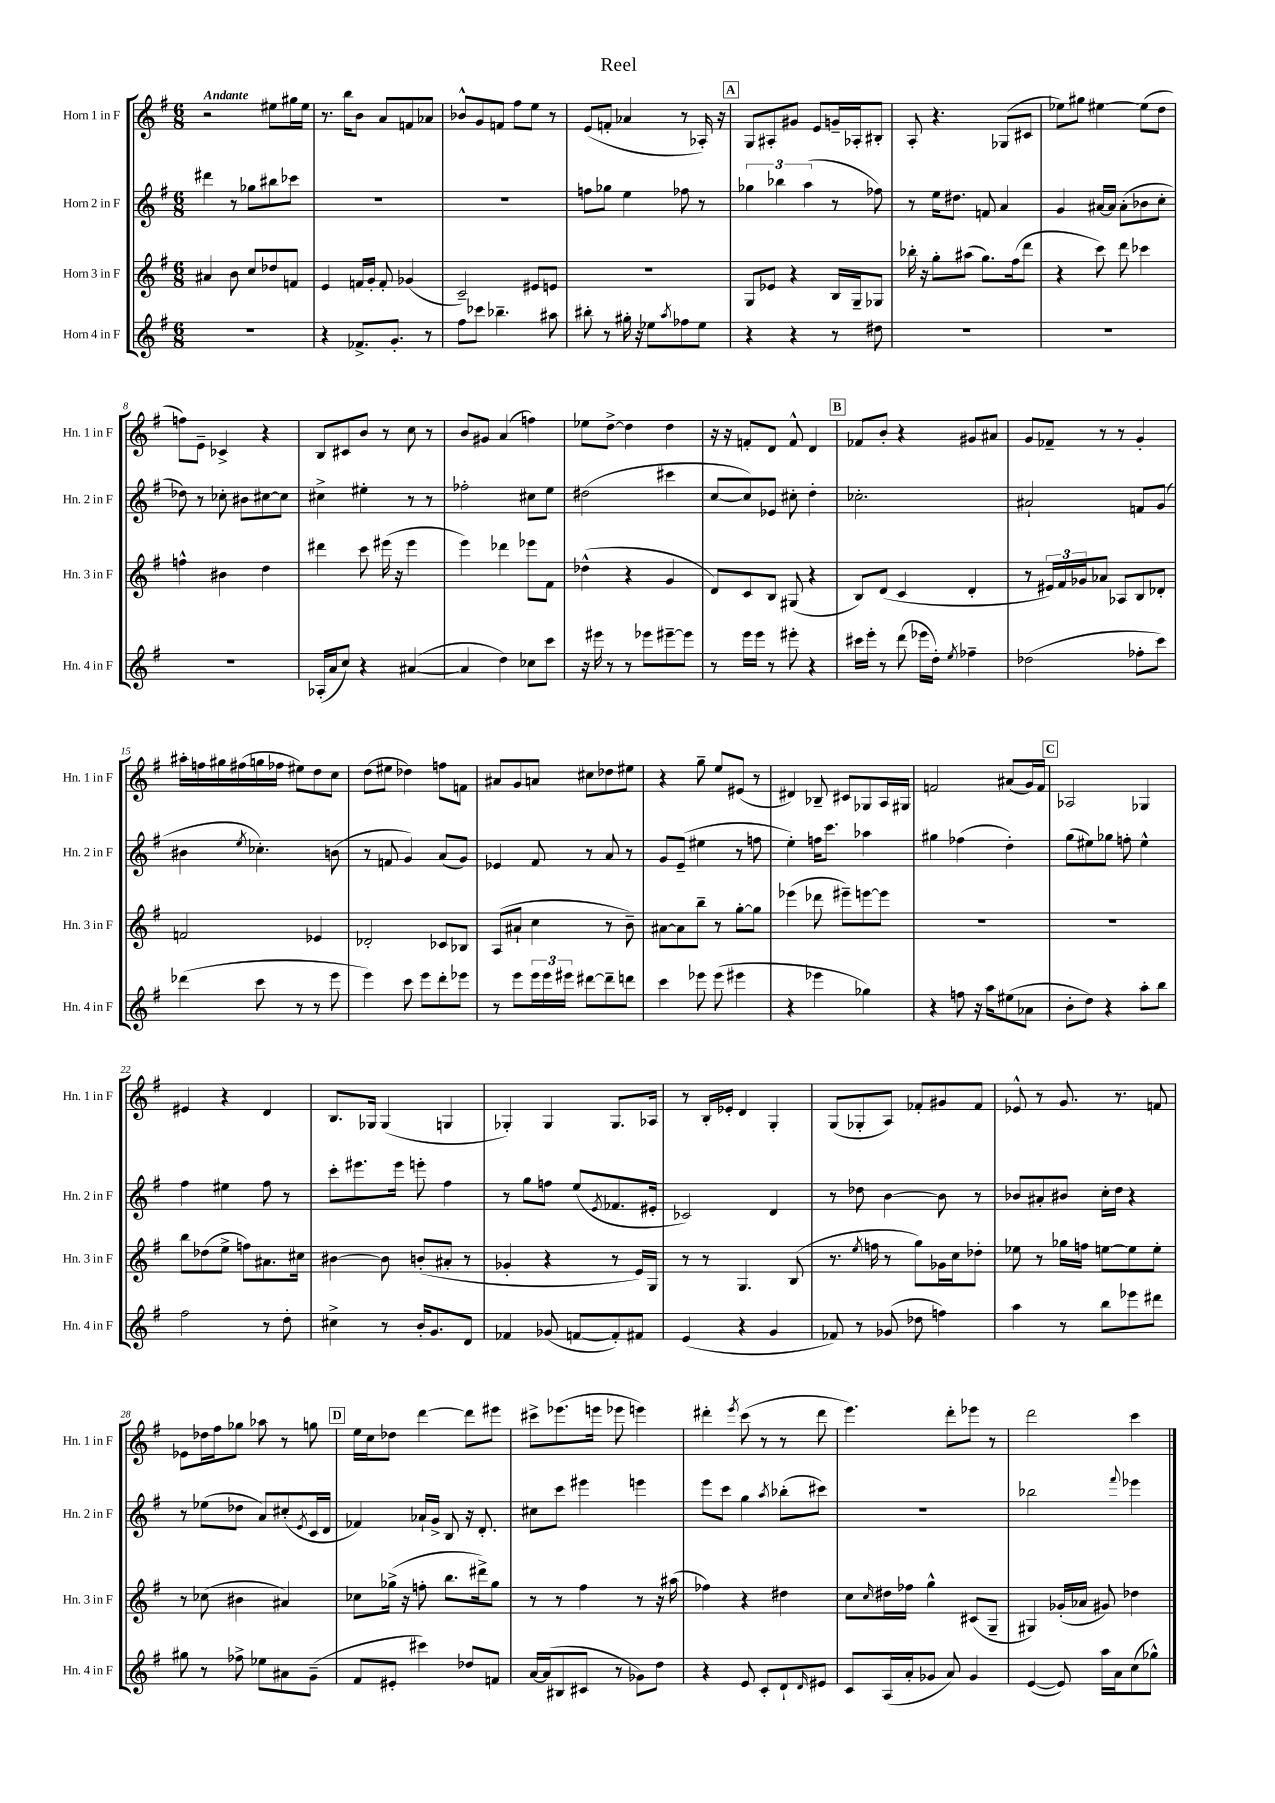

**kern	**kern	**kern	**kern
*staff4	*staff3	*staff2	*staff1
*clefG2	*clefG2	*clefG2	*clefG2
*k[f#]	*k[f#]	*k[f#]	*k[f#]
*M6/8	*M6/8	*M6/8	*M6/8
2.r	4a#	4ddd#	2r
.	8b	8r	.
.	8cc	8gg-	.
.	8dd-	8bb#	8ee#
.	8f	8ccc-	16gg#
.	.	.	16ee#
=	=	=	=
4r	4e	2.r	8.r
.	.	.	16bb
8.f-^	16f	.	8b
.	16g'	.	.
.	8f'	.	8a
8.g'	.	.	.
.	(4g-	.	8f
8r	.	.	8a-
=	=	=	=
8ff#	2c~)	2.r	8b-^^
8ccc-	.	.	8g
4.bb-~	.	.	8f
.	.	.	8ff#
.	8e#	.	8ee
8aa#	8e	.	8r
=	=	=	=
8bb#'	2.r	8ff	(8e
8r	.	8gg-	8f'
16gg#'	.	4ee	4a-
16r	.	.	.
8ee-	.	.	.
8qaa	.	.	.
8ff-	.	8ff-	8r
8ee-	.	8r	16A-')
.	.	.	16r
=	=	=	=
4r	8G	6gg-	8G
.	8e-	.	8A#'
.	.	6bb-	.
4r	4r	.	8g#
.	.	(6aa	.
.	.	.	8e
8r	16B	8r	16g~
.	16G~	.	16A-'
8dd#	8G-	8ff-)	8B#'
=	=	=	=
2.r	16bb-'	8r	8A'
.	16r	.	.
.	8gg'	16ee	4.r
.	.	8.dd#	.
.	(8aa#	.	.
.	8.gg)	8f	.
.	.	4a	(8G-
.	(16ff#	.	.
.	8ddd	.	8c#
=	=	=	=
2.r	4r	4g	8ee-)
.	.	.	8gg#
.	8ccc)	[16a#	[4ee#
.	.	16a#]	.
.	8ddd	(8a#'	.
.	4ccc-	8b-	(8ee#]
.	.	8cc'	8dd
=	=	=	=
2.r	4ff^^	8dd-)	8ff)
.	.	8r	8e~
.	4b#	8cc-'	4c-^
.	.	8b#	.
.	4dd	[8cc#	4r
.	.	8cc#]	.
=	=	=	=
(16A-'	4ddd#	4cc#^	8B
16a	.	.	.
8cc)	.	.	8c#
4r	8ccc	4ee#'	8b
.	(16eee#	.	8r
.	16r	.	.
([4a#	4eee#	8r	8cc
.	.	8r	8r
=	=	=	=
4a#]	4eee)	2ff-'	8b
.	.	.	8g#
4dd)	4ddd-	.	(4a
8cc-	8eee-	8cc#	4ff)
8ccc	8f#	8ee	.
=	=	=	=
16r	(4dd-^^	(2dd#	8ee-
16eee#	.	.	.
8r	.	.	[8dd^
8r	4r	.	4dd]
8eee-	.	.	.
[8eee#~	4g	4ccc#	4dd
8eee#]	.	.	.
=	=	=	=
8r	8d)	[8cc	16r
.	.	.	16r
16eee	8c	8cc])	8f'
16eee	.	.	.
8r	8B	8e-	8d
8eee#'	(8G#	8cc#'	8f^^
4r	4r	4dd'	4d
=	=	=	=
16ccc#	8B)	2.cc-'	8f-
16eee'	.	.	.
8r	(8d	.	8b'
(8ddd	4c	.	4r
16eee-	.	.	.
16dd')	.	.	.
8qee	.	.	.
4ff-~	4d'	.	8g#
.	.	.	8a#
=	=	=	=
(2dd-	8r	2a#`	8g
.	24e#)	.	8f-~
.	24f#	.	.
.	24g-	.	.
.	8a-	.	8r
.	8A-	.	8r
8ff-'	8B	8f	4g'
8ccc)	8d-'	(8g	.
=	=	=	=
(4ddd-	2f	4b#	16aa#'
.	.	.	16ff
.	.	.	16gg#
.	.	.	(16ff#
.	.	8qee	.
8ccc	.	4.cc-')	16gg
.	.	.	16ff-
8r	.	.	8ee#)
8r	4e-	.	8dd
8eee	.	(8b	8cc
=	=	=	=
4eee)	2d-'	8r	(8dd
.	.	8f	8ee#
8ccc	.	4g)	4dd-)
8eee	.	.	.
8ddd'	8c-	(8a	8ff
8eee-	8B-	8g)	8f
=	=	=	=
8r	(8A	4e-	8a#
8eee	8a#`	.	8g
24eee	4cc	8f#	8a
24eee	.	.	.
24eee#	.	.	.
[8ddd#	.	8r	8cc#
8ddd#~]	8r	8a	8dd-
8ddd	8b~)	8r	8ee#
=	=	=	=
4ccc	[8a#	8g	4r
.	8a#]	(8e~	.
8eee-	8bb~	4ee#	8gg~
(8eee-	8r	.	8ee
4eee#	[8gg'	8r	(8e#
.	8gg]	8ff	8r
=	=	=	=
4r	(4eee-	4ee')	4d#)
4eee-	8ddd-	16ff	8B-~
.	.	8.ccc	.
.	8eee#~)	.	8c#
4gg-)	[8eee	4aa-	8G-
.	8eee]	.	16A
.	.	.	16G#
=	=	=	=
4r	2.r	4gg#	2f
8ff	.	(4ff-	.
16r	.	.	.
16aa	.	.	.
(8ee#	.	4dd')	(8a#
8a-	.	.	16g)
.	.	.	16f
=	=	=	=
8b'	2.r	(8gg	2A-
8dd)	.	8ee#)	.
4r	.	8gg-	.
.	.	8ff'	.
8aa'	.	4ee#^^	4G-
8bb	.	.	.
=	=	=	=
2ff#	8bb	4ff#	4e#
.	(8dd-	.	.
.	8ee^	4ee#	4r
.	8ff)	.	.
8r	8.a#	8ff#	4d
8dd'	.	8r	.
.	16cc#	.	.
=	=	=	=
4cc#^	[4b#	8ccc'	8.B
.	.	8.eee#	.
.	.	.	16G-
8r	8b#]	.	(4G-
.	.	16eee#	.
16b'	(8b'	8eee'	.
8.g	.	.	.
.	8a#'	4ff#	4G
8d	8r	.	.
=	=	=	=
4f-	4g-'	8r	4G-')
.	.	8gg	.
(8g-	4r	8ff	4G-
[8f	.	(8ee	.
.	.	8qe	.
8f'])	8r	8.f-	8.G-
8f#	16e)	.	.
.	16G	16e#'	16A-
=	=	=	=
(4e	8r	2c-)	8r
.	8r	.	16B'
.	.	.	16e-'
4r	4.G	.	4d
4g	.	4d	4G'
.	(8B	.	.
=	=	=	=
8f-)	8.r	8r	(8G
8r	.	8dd-	8G-'
.	8qee	.	.
.	16ff	.	.
(8g-	8r	[4b	8A)
8dd-	8gg)	.	8f-'
4ff)	16g-	8b]	8g#
.	16cc	.	.
.	8dd-'	8r	8f-
=	=	=	=
4aa	8ee-	8b-	8e-^^
.	8r	8a#'	8r
8r	16gg-	8b#	8.g
.	16ff	.	.
8bb	[8ee	16cc'	.
.	.	16dd	8.r
8eee-	8ee]	4r	.
8ddd#	8ee'	.	8f
=	=	=	=
8gg#	8r	8r	8e-
8r	(8cc-	(8ee-	16dd-
.	.	.	16ff#
8ff-^	4b#	8dd-	8gg-
8ee-	.	8a)	8aa-
8a#	4a#)	(8cc#'	8r
.	.	8qe	.
(8g~	.	16c	8gg
.	.	16d	.
=	=	=	=
8f#	8cc-	4f-)	16ee
.	.	.	16cc
8e#'	(16gg-^	.	8dd-
.	16r	.	.
4ccc#)	8ff'	16a-`	[4ddd
.	.	16g^	.
.	8.bb	8B	.
8dd-	.	16r	8ddd]
.	16ddd#^)	8.d'	.
8f	8gg-	.	8eee#
=	=	=	=
[16a	8r	8cc#	8ccc#^
(16a]	.	.	.
8B#	8r	8ccc	(8.eee-
8c#	4ff#	4eee#	.
.	.	.	16eee
8r	.	.	8eee-
8g-)	8r	4eee	4eee)
8dd	16r	.	.
.	(16aa#	.	.
=	=	=	=
4r	4ff-)	8eee	4ddd#'
.	.	8ccc	.
.	.	.	8qeee
8e	4r	4gg	(8ccc
8c'	.	.	8r
.	.	8qaa	.
8d`	4dd#	(8bb-'	8r
16qqd	.	.	.
8e#	.	8ccc#)	8ddd#
=	=	=	=
8c	8cc	2.r	4.eee)
.	16qqcc	.	.
(16A	16dd#	.	.
16a'	16ff-	.	.
8g-	4gg^^	.	.
8a)	.	.	8ddd'
4g-	(8c#	.	8eee-
.	8G~	.	8r
=	=	=	=
([4e	4G#)	2bb-	2ddd
8e])	(16g-'	.	.
.	16a-	.	.
16aa	8g#)	.	.
16a	.	.	.
.	.	8qqfff#	.
(8cc	4dd-	4eee-	4ccc
8gg-^^)	.	.	.
==	==	==	==
*-	*-	*-	*-
